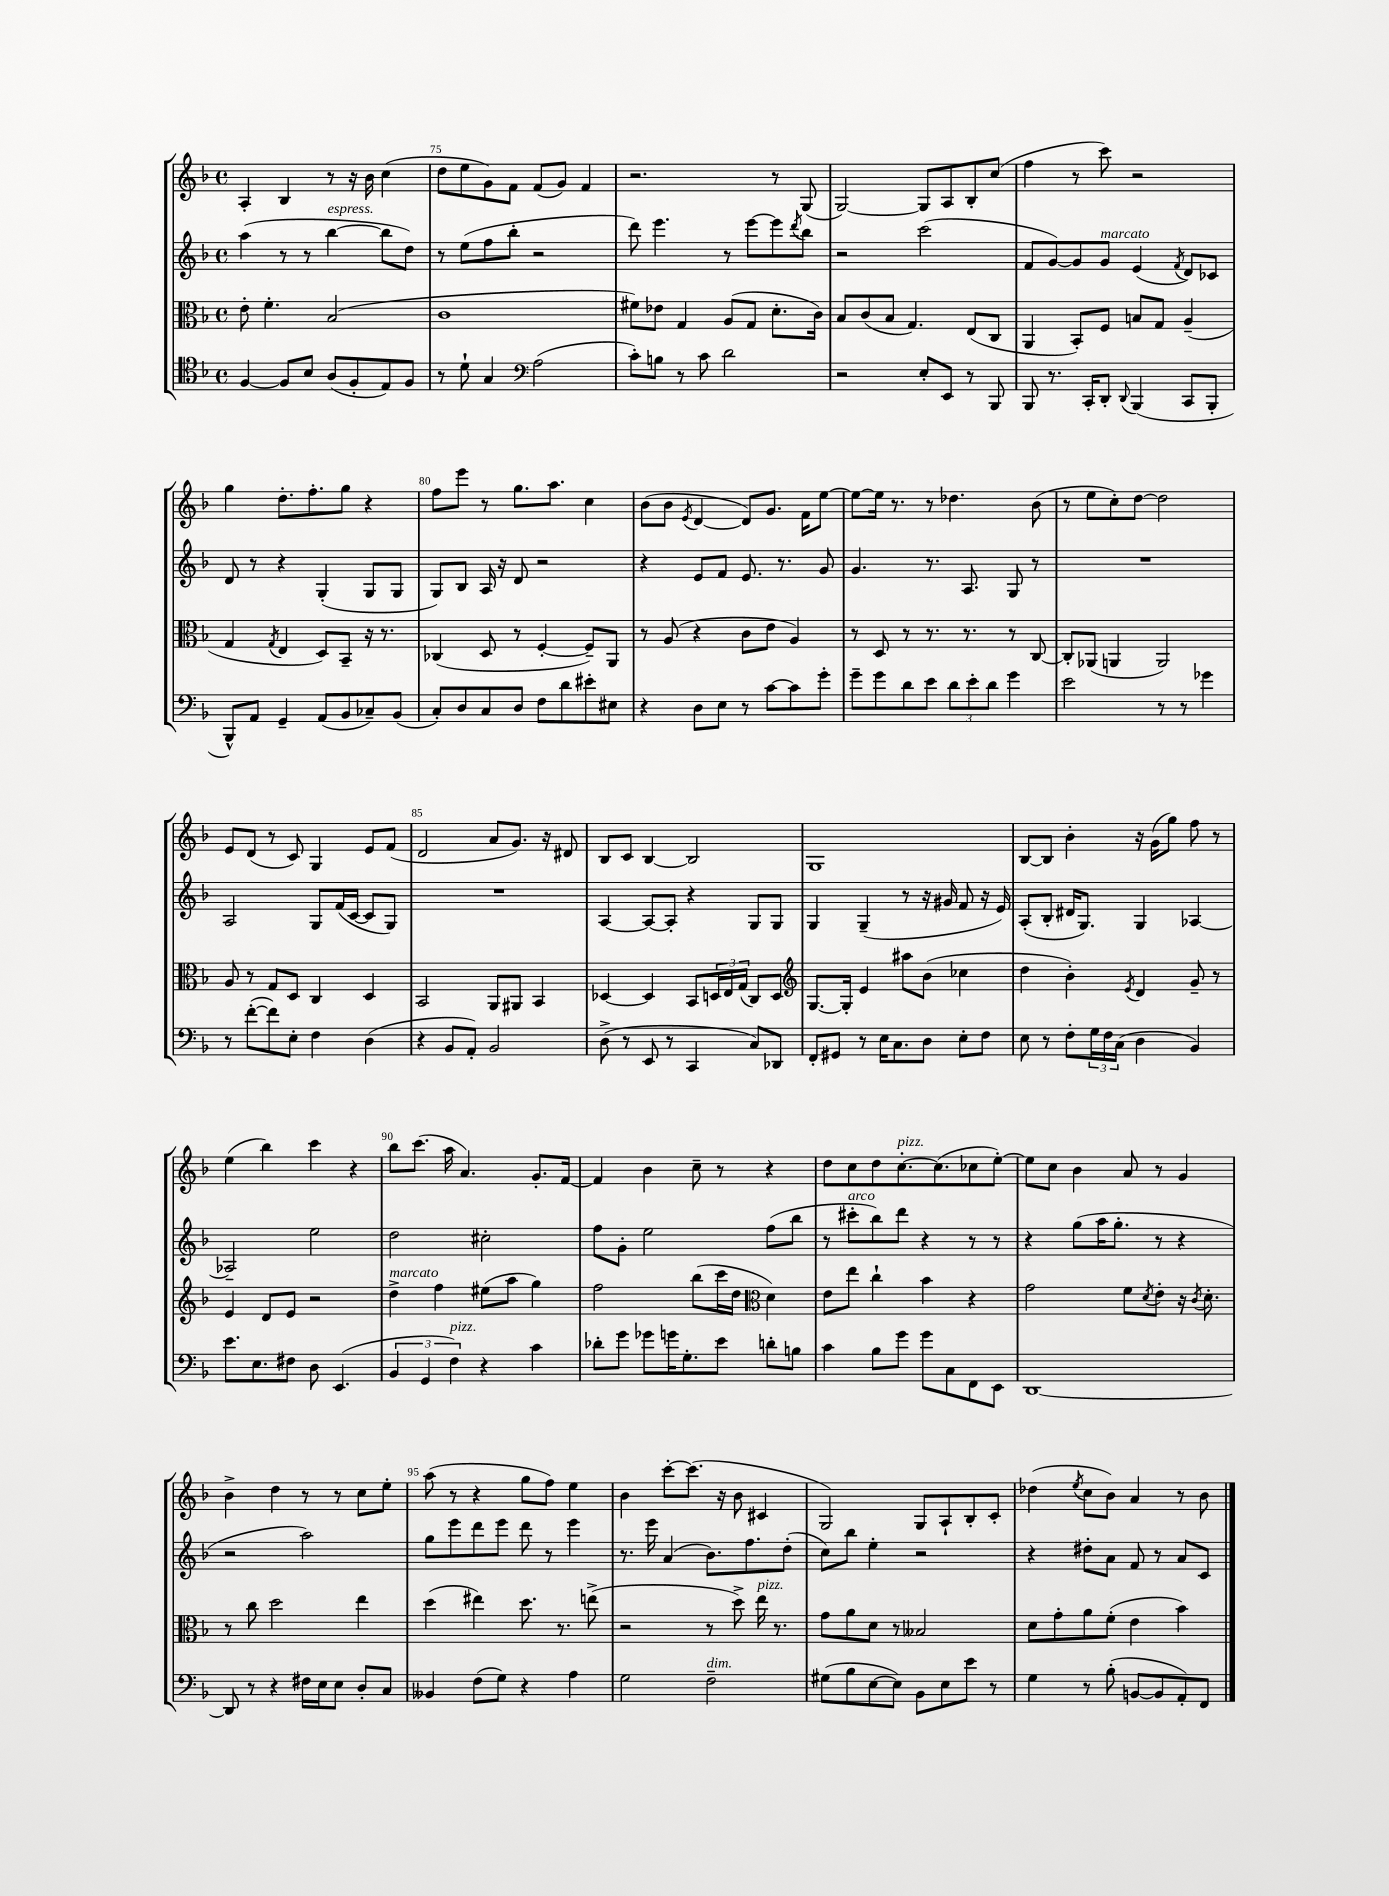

**kern	**kern	**kern	**kern
*part4	*part3	*part2	*part1
*staff4	*staff3	*staff2	*staff1
*clefC4	*clefC3	*clefG2	*clefG2
*k[b-]	*k[b-]	*k[b-]	*k[b-]
*M4/4	*M4/4	*M4/4	*M4/4
*met(c)	*met(c)	*met(c)	*met(c)
=74	=74	=74	=74
[4F/	8e'\	(4aa\	4A'/
.	4.f'\	.	.
8F/L]	.	8r	4B-/
8B-/J	.	8r	.
!	!	!LO:TX:a:i:t=espress.	!
(8A/L	(2B-/	[4bb-\	8r
8F'/	.	.	16r
.	.	.	16b-\
8E/)	.	8bb-\L]	(4cc\
8F/J	.	8dd\J)	.
=75	=75	=75	=75
8r	1c	8r	8dd\L
8d`\	.	(8ee\L	8ee\
4G/	.	8ff\	8g\)
.	.	8bb-'\J	8f\J
*clefF4	*	*	*
(2A\	.	2r	(8f/L
.	.	.	8g/J)
.	.	.	4f/
=76	=76	=76	=76
8c'\L)	8f#X\L)	8ddd\)	2.r
8Bn\J	8e-X\J	4.eee\	.
8r	4G/	.	.
8c\	.	.	.
2d\	(8A/L	8r	.
.	8G/J	[8eee\L	.
.	8.d'\L	8eee\]	8r
.	.	8qddd/	.
.	.	8bb-\J	(8G/
.	16c\Jk)	.	.
=77	=77	=77	=77
2r	8B-/L	2r	[2G/)
.	(8c/	.	.
.	8B-/J	.	.
.	4.G/)	.	.
8E'/L	.	(2ccc\	8G/L]
8EE/J	.	.	8A/
8r	(8E/L	.	8B-'/
8BBB-/	8C/J	.	(8cc/J
=78	=78	=78	=78
8BBB-/	4AA/	8f/L	4ff\
8.r	.	[8g/)	.
.	8BB-'/L)	8g/]	8r
16CC'/KL	.	.	.
!	!	!LO:TX:a:i:t=marcato	!
8DD'/J	8F/J	8g/J	8ccc\)
8qqDD/	.	.	.
(4BBB-/	8Bn/L	(4e/	2r
.	8G/J	.	.
.	.	8qf/	.
8CC/L	(4A~/	8d/L)	.
8BBB-'/J	.	8c-X/J	.
!!LO:LB:g=z
=79	=79	=79	=79
8BBB-^^/L)	4G/	8d/	4gg\
8AA/J	.	8r	.
.	8qG/	.	.
4GG~/	4E/	4r	8.dd'\L
.	.	.	8.ff'\
(8AA/L	8D/L)	(4G'/	.
8BB-/	8BB-~/J	.	8gg\J
8C-X~/)	16r	8G/L	4r
.	8.r	.	.
(8BB-/J	.	8G/J	.
=80	=80	=80	=80
8C'/L)	(4C-X/	8G/L)	8ff\L
8D/	.	8B-/J	8eee\J
8C/	8D/	16A/	8r
.	.	16r	.
8D/J	8r	8d/	8.gg\L
8F\L	[4F'/	2r	.
.	.	.	8.aa\J
8d\	.	.	.
8e#X'\	8F~/L])	.	4cc\
8E#X\J	8AA/J	.	.
=81	=81	=81	=81
4r	8r	4r	(8b-\L
.	(8A/	.	8b-\J
.	.	.	8qe/
8D\L	4r	8e/L	[4d/
8E\J	.	8f/J	.
8r	8c\L	8.e/	8d/L])
[8c\L	8e\J	.	8.g/J
.	.	8.r	.
8c\]	4A/)	.	.
.	.	.	16f\KL
8g'\J	.	8g/	[8ee\J
=82	=82	=82	=82
8g~\L	8r	4.g/	8ee\L_
8g\	8D/	.	16ee\Jk]
.	.	.	8.r
8d\	8r	.	.
8e\J	8.r	8.r	8r
12d\L	.	.	4.dd-X\
.	8.r	8.A/	.
12e'\	.	.	.
12d\J	.	.	.
4g\	8r	8G/	.
.	[8C/	8r	(8b-\
=83	=83	=83	=83
2e\	8C'/L]	1r	8r
.	(8AA-X/J	.	8ee\L
.	4AAn/	.	8cc'\)
.	.	.	[8dd\J
8r	2AA/)	.	2dd\]
8r	.	.	.
4g-X\	.	.	.
!!LO:LB:g=z
=84	=84	=84	=84
8r	8A/	2A/	8e/L
([8f'\L	8r	.	(8d/J
8f\])	8G/L	.	8r
8E'\J	8D/J	.	8c/)
4F\	4C/	8G/L	4G/
.	.	(16f/L	.
.	.	[16c/JJ	.
(4D\	4D/	8c/L]	8e/L
.	.	8G/J)	(8f/J
=85	=85	=85	=85
4r	2BB-/	1r	2d/
8BB-/L	.	.	.
8AA'/J)	.	.	.
2BB-/	8AA/L	.	8a/L
.	8AA#X/J	.	8.g/J)
.	4BB-/	.	.
.	.	.	16r
.	.	.	8d#X/
=86	=86	=86	=86
(8D^\	[4D-X/	[4A/	8B-/L
8r	.	.	8c/J
8EE/	4D-/]	8A/L_	[4B-/
8r	.	8A'/J]	.
4CC/	8BB-/L	4r	2B-/]
.	24Dn/L	.	.
.	24E/	.	.
.	(24G/JJ	.	.
8C/L)	8C/L)	8G/L	.
8DD-X/J	8D/J	8G/J	.
=87	=87	=87	=87
*	*clefG2	*	*
8FF'/L	[8.G/L	4G/	1G
8GG#X/J	.	.	.
.	16G'/Jk]	.	.
8r	4e/	(4G~/	.
16E\KL	.	.	.
8.C\	.	.	.
.	8aa#X\L	8r	.
8D\J	(8b-\J	16r	.
.	.	16g#X/	.
8E'\L	4cc-X\	8f/	.
8F\J	.	16r	.
.	.	16e/)	.
=88	=88	=88	=88
8E\	4dd\	(8A'/L	[8B-/L
8r	.	8B-'/J	8B-/J]
8F'\L	4b-'\)	16d#X/KL	4b-'\
.	.	8.G/J)	.
24G\L	.	.	.
24F\	.	.	.
(24C\JJ	.	.	.
.	8qe/	.	.
4D\	4d/	4G/	16r
.	.	.	(16g\KL
.	.	.	8gg\J)
4BB-/)	8g~/	[4A-X/	8ff\
.	8r	.	8r
!!LO:LB:g=z
=89	=89	=89	=89
8.e\L	4e/	2A-X~/]	(4ee\
8.E\	.	.	.
.	8d/L	.	4bb-\)
8F#X\J	8e/J	.	.
8D\	2r	2ee\	4ccc\
(4.EE/	.	.	.
.	.	.	4r
=90	=90	=90	=90
!	!LO:TX:a:i:t=marcato	!	!
6BB-/	4dd^\	2dd\	8bb-\L
.	.	.	(8.ccc\J
6GG/	.	.	.
.	4ff\	.	.
.	.	.	16aa\
!LO:TX:a:i:t=pizz.	!	!	!
6F\)	.	.	.
.	.	.	4.a/)
4r	(8ee#X\L	2cc#X'\	.
.	8aa\J	.	.
4c\	4gg\)	.	8.g'/L
.	.	.	[16f/Jk
=91	=91	=91	=91
8d-X'\L	2ff\	8ff\L	4f/]
8g\J	.	8g'\J	.
8g-X\L	.	2ee\	4b-\
16gn\K	.	.	.
8.G'\	.	.	.
.	(8bb-\L	.	8cc~\
8e\J	16ccc\L	.	8r
.	16dd\JJ	.	.
*	*clefC3	*	*
8dn'\L	4d\)	(8ff\L	4r
8Bn\J	.	8bb-\J	.
=92	=92	=92	=92
4c\	8e\L	8r	8dd\L
!	!	!LO:TX:a:i:t=arco	!
.	8ee\J	8ccc#X'\L	8cc\
8B-\L	4cc`\	8bb-\)	8dd\
!	!	!	!LO:TX:a:i:t=pizz.
8g\J	.	8ddd\J	[8.cc'\
8g\L	4b-\	4r	.
.	.	.	(8.cc\]
8C\	.	.	.
8FF\	4r	8r	8cc-X\
8EE\J	.	8r	[8ee'\J)
=93	=93	=93	=93
[1DD	2g\	4r	8ee\L]
.	.	.	8cc\J
.	.	(8gg\L	4b-\
.	.	16aa\K	.
.	.	8.gg'\J	.
.	8f\L	.	8a/
.	8qd/	.	.
.	8e'\J	8r	8r
.	16r	4r	4g/
.	8qc/	.	.
.	8.d'\	.	.
!!LO:LB:g=z
=94	=94	=94	=94
8DD/]	8r	2r	4b-^\
8r	8cc\	.	.
4r	2dd\	.	4dd\
16F#X\LL	.	2aa\)	8r
16E\J	.	.	.
8E\J	.	.	8r
8D'/L	4ee\	.	8cc\L
8C/J	.	.	8ee'\J
=95	=95	=95	=95
4BB--X/	(4dd\	8gg\L	(8aa\
.	.	8eee\	8r
(8F\L	4ee#X\)	8ddd\	4r
8G\J)	.	8eee\J	.
4r	8.dd\	8ddd\	8gg\L
.	.	8r	8ff\J)
.	8.r	.	.
4A\	.	4eee\	4ee\
.	(8een^\	.	.
=96	=96	=96	=96
2G\	2r	8.r	4b-\
.	.	16eee\	.
.	.	(4a/	[8ccc'\L
.	.	.	(8.ccc\J]
!LO:TX:a:i:t=dim.	!	!	!
2F~\	8r	8.b-\L)	.
.	.	.	16r
.	8dd^\)	.	8b-\
.	.	8.ff\	.
!	!LO:TX:a:i:t=pizz.	!	!
.	16ee\	.	4c#X/
.	8.r	.	.
.	.	(8dd'\J	.
=97	=97	=97	=97
(8G#X\L	8g\L	8cc\L)	2G/)
8B-\	8a\	8bb-\J	.
[8E\	8d\J	4ee'\	.
8E\J])	8r	.	.
8BB-\L	2B--X/	2r	8G/L
8E\	.	.	8A`/
8e\J	.	.	8B-'/
8r	.	.	8c'/J
=98	=98	=98	=98
4G\	8d\L	4r	(4dd-X\
.	8g'\	.	.
.	.	.	8qee/
8r	8a\	8dd#X'\L	8cc\L
(8B-'\	(8f'\J	8a\J	8b-\J)
[8BBn/L	4e\	8f/	4a/
8BB/]	.	8r	.
8AA'/)	4b-\)	8a/L	8r
8FF/J	.	8c/J	8b-\
==	==	==	==
*-	*-	*-	*-
